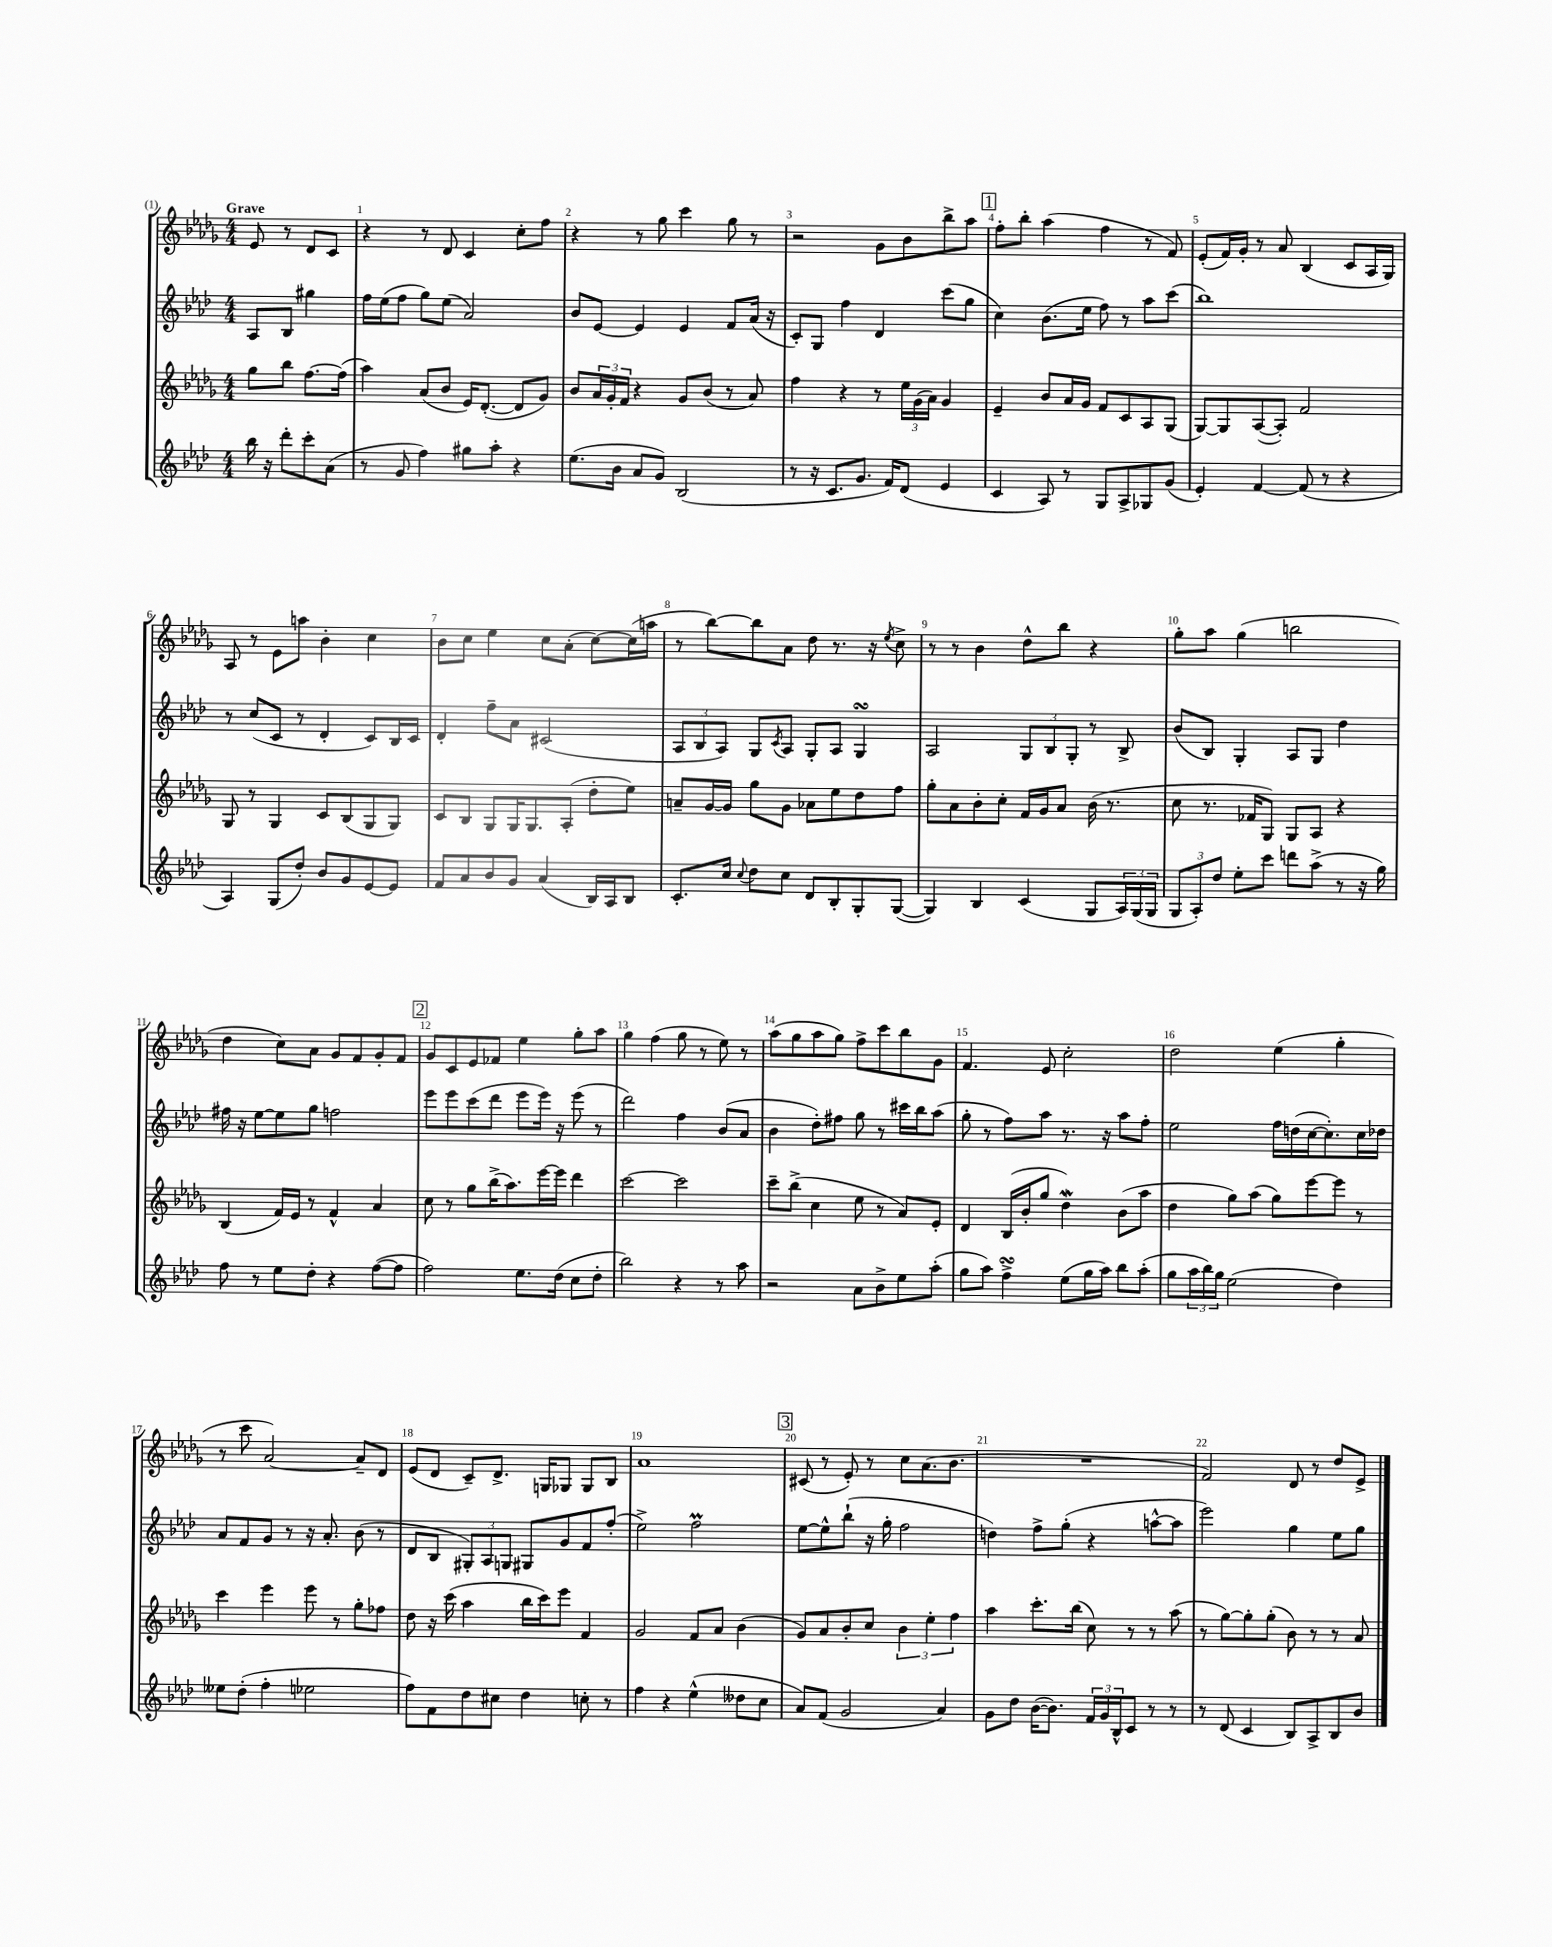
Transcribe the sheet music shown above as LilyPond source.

<<
\new StaffGroup <<
\new Staff = "s0" {
    \clef treble \key des \major \numericTimeSignature \time 4/4 \partial 2 \tempo "Grave"
    ees'8 r8 des'8 c'8 |
    r4 r8 des'8 c'4 c''8-. f''8 |
    r4 r8 ges''8 c'''4 ges''8 r8 |
    r2 ges'8 bes'8 bes''8-> aes''8 |
    \mark \markup { \box "1" } f''8-. bes''8-. aes''4( f''4 r8 f'8) |
    ees'8-.( f'16) ges'16-. r8 aes'8 bes4( c'8 aes16 ges16) |
    aes8 r8 ees'8 a''8 bes'4-. c''4 |
    bes'8 c''8 ees''4 c''8 aes'8-.( c''8~) c''16( a''16 |
    r8 bes''8~) bes''8 aes'8 des''8 r8. r16 \acciaccatura { ees''8 } c''8-> |
    r8 r8 bes'4 des''8-^ bes''8 r4 |
    ges''8-. aes''8 ges''4( b''2 |
    des''4 c''8) aes'8 ges'8 f'8 ges'8-. f'8 |
    \mark \markup { \box "2" } ges'8 c'8 ees'8 fes'8 ees''4 ges''8-. aes''8 |
    ges''4 f''4( ges''8 r8 ees''8) r8 |
    aes''8( ges''8 aes''8 ges''8) f''8-> c'''8 bes''8 ges'8 |
    f'4. ees'8 c''2-. |
    des''2 ees''4( ges''4-. |
    r8 c'''8 aes'2~) aes'8-- des'8 |
    ees'8( des'8 c'8--) des'8.-> g16 ges8 ges8 bes8 |
    aes'1 |
    \mark \markup { \box "3" } cis'8( r8 ees'8-.) r8 c''8 aes'8.( bes'8. |
    R1 |
    f'2) des'8 r8 des''8 ees'8-> \bar "|." |
}
\new Staff = "s1" {
    \clef treble \key aes \major \numericTimeSignature \time 4/4 \partial 2
    aes8 bes8 gis''4 |
    f''16 ees''16( f''8 g''8) ees''8( aes'2) |
    bes'8 ees'8~ ees'4 ees'4 f'8 aes'16( r16 |
    c'8-.) g8 f''4 des'4 c'''8( g''8 |
    \mark \markup { \box "1" } c''4) bes'8.( ees''16 f''8) r8 aes''8 c'''8( |
    bes''1) |
    r8 c''8( c'8 r8 des'4-. c'8) bes16 c'16 |
    des'4-. f''8-- aes'8 cis'2( |
    \tuplet 3/2 { aes8 bes8 aes8) } g8 \acciaccatura { c'8 } aes8 g8-. aes8 g4\turn |
    aes2 \tuplet 3/2 { g8 bes8 g8-. } r8 bes8-> |
    bes'8( bes8) g4-. aes8 g8 des''4 |
    fis''16 r16 ees''8~ ees''8 g''8 f''2 |
    \mark \markup { \box "2" } ees'''8 ees'''8 c'''8( des'''8 ees'''8 ees'''16) r16 ees'''8( r8 |
    des'''2) f''4 bes'8( aes'8 |
    bes'4 des''8-.) fis''8 g''8 r8 cis'''16 bes''16 aes''8( |
    g''8-. r8 f''8) aes''8 r8. r16 aes''8 f''8-. |
    ees''2 f''16 d''16( c''16~ c''8.-.) c''16 des''16 |
    aes'8 f'8 g'8 r8 r16 aes'8.-. bes'8( r8 |
    des'8 bes8 \tuplet 3/2 { gis8-.) aes8 g8 } gis8 g'8 f'8 f''8-.( |
    ees''2->) f''2\prall |
    \mark \markup { \box "3" } ees''8~ ees''8-^ bes''8-!( r16 g''16-. f''2 |
    d''4) f''8-> g''8-.( r4 a''8~-^ a''8 |
    ees'''2) g''4 ees''8 g''8 \bar "|." |
}
\new Staff = "s2" {
    \clef treble \key des \major \numericTimeSignature \time 4/4 \partial 2
    ges''8 bes''8 f''8.~ f''16( |
    aes''4) aes'8( bes'8 ees'16) des'8.~-.( des'8 ges'8) |
    bes'8 \tuplet 3/2 { aes'16 ges'16-. f'16 } r4 ges'8 bes'8( r8 aes'8) |
    f''4 r4 r8 \tuplet 3/2 { ees''16 ges'16( aes'16) } ges'4 |
    \mark \markup { \box "1" } ees'4-- bes'8 aes'16 ges'16 f'8 c'8 aes8 ges8( |
    ges8~) ges8 aes8~( aes8-.) f'2 |
    ges8 r8 ges4 c'8 bes8( ges8 ges8) |
    c'8 bes8 ges8 ges16 ges8. aes8-.( des''8-. ees''8) |
    a'8-- ges'16~ ges'16 ges''8 ges'8 aes'8 ees''8 des''8 f''8 |
    ges''8-. aes'8 bes'8-. c''8-. f'16 ges'16 aes'8 bes'16( r8. |
    c''8 r8. fes'16 ges8) ges8 aes8 r4 |
    bes4( f'16) ees'16 r8 f'4-^ aes'4 |
    \mark \markup { \box "2" } c''8 r8 ges''8 bes''16->( aes''8.) ees'''16~ ees'''16 des'''4 |
    c'''2~ c'''2 |
    c'''8-- bes''8->( c''4 ees''8 r8 aes'8) ees'8-. |
    des'4 bes16( bes'16-. ges''8 des''4\mordent) bes'8( aes''8 |
    des''4 ges''8) aes''8( ges''8) ees'''8~ ees'''8 r8 |
    c'''4 ees'''4 ees'''8 r8 ges''8-. fes''8 |
    des''8 r16 c'''16( aes''4 bes''16 c'''16) ees'''8 f'4 |
    ges'2 f'8 aes'8 bes'4( |
    \mark \markup { \box "3" } ges'8) aes'8 bes'8-. c''8 \tuplet 3/2 { bes'4 ees''4-. f''4 } |
    aes''4 c'''8.-. bes''16( c''8) r8 r8 aes''8( |
    r8 ges''8~) ges''8-. ges''8-.( bes'8) r8 r8 aes'8 \bar "|." |
}
\new Staff = "s3" {
    \clef treble \key aes \major \numericTimeSignature \time 4/4 \partial 2
    bes''16 r16 des'''8-. c'''8-. aes'8( |
    r8 g'8 f''4) gis''8 aes''8-. r4 |
    ees''8.( bes'16 aes'8 g'8) bes2( |
    r8 r16 c'8. g'8. f'16) des'8( ees'4 |
    \mark \markup { \box "1" } c'4 aes8) r8 g8 aes8-> ges8 g'8( |
    ees'4-.) f'4~ f'8( r8 r4 |
    aes4) g8( des''8-.) bes'8 g'8 ees'8~ ees'8 |
    f'8 aes'8 bes'8 g'8 aes'4( bes16) aes16 bes8 |
    c'8.-. c''16 \appoggiatura { c''8 } des''8 c''8 des'8 bes8-. g8-. g8~( |
    g4) bes4 c'4( g8 \tuplet 3/2 { aes16) g16( g16 } |
    \tuplet 3/2 { g8 aes8-.) des''8 } ees''8-. c'''8 d'''8 aes''8->( r8 r16 g''16) |
    f''8 r8 ees''8 des''8-. r4 f''8~( f''8 |
    \mark \markup { \box "2" } f''2) ees''8. des''16( c''8 des''8-. |
    bes''2) r4 r8 aes''8 |
    r2 aes'8 bes'8-> ees''8 aes''8-.( |
    g''8 aes''8) f''4->\turn ees''8( g''16 aes''16) bes''8 aes''8-.( |
    g''8 \tuplet 3/2 { aes''16 bes''16) g''16 } ees''2( des''4) |
    eeses''8 des''8-.( f''4-. ees''2 |
    f''8) f'8 des''8 cis''8 des''4 c''8-. r8 |
    f''4 r4 ees''4-^( deses''8 c''8 |
    \mark \markup { \box "3" } aes'8) f'8( g'2 aes'4) |
    g'8 des''8 bes'16~( bes'8.) \tuplet 3/2 { f'16 g'16 bes16-^ } c'8 r8 r8 |
    r8 des'8( c'4 bes8) aes8-> bes8 bes'8 \bar "|." |
}
>>
>>
\layout { \context { \Score \override BarNumber.break-visibility = ##(#f #t #t) barNumberVisibility = #all-bar-numbers-visible } }
